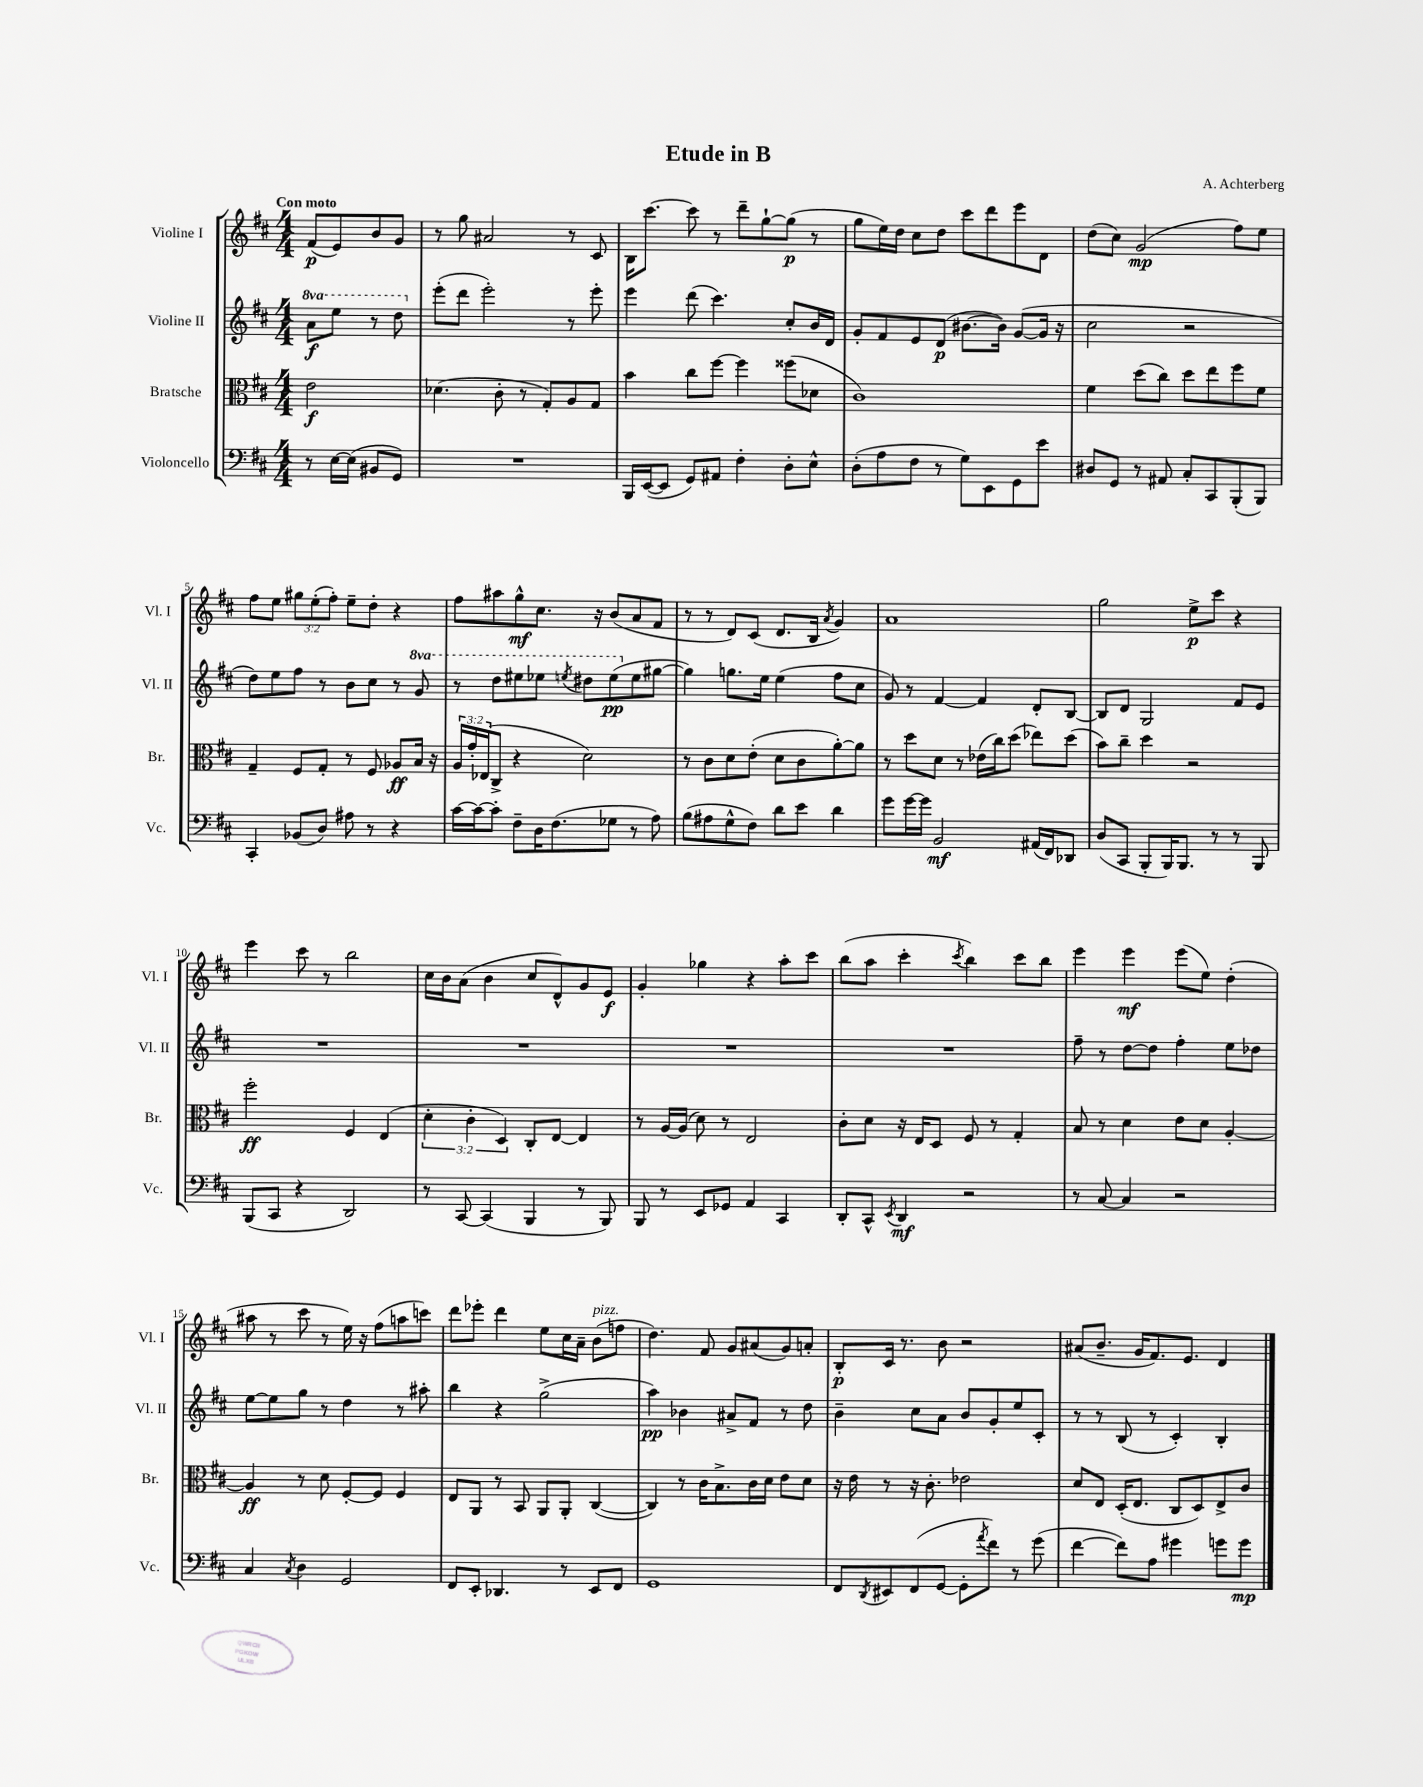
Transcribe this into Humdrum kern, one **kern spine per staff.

**kern	**kern	**kern	**kern
*staff4	*staff3	*staff2	*staff1
*clefF4	*clefC3	*clefG2	*clefG2
*k[f#c#]	*k[f#c#]	*k[f#c#]	*k[f#c#]
*M4/4	*M4/4	*M4/4	*M4/4
8r	2e\	8aa\L	(8f#/L
[16E\LL	.	8eee\J	8e/)
(16E\]JJ	.	.	.
8BB#/L	.	8r	8b/
8GG/J)	.	8ddd\	8g/J
=	=	=	=
1r	(4.d-\	(8eee'\L	8r
.	.	8ddd\J	8gg\
.	.	2eee'\)	2a#/
.	8c#'\	.	.
.	8r	.	.
.	8G'/L)	.	.
.	8A/	8r	8r
.	8G/J	8eee'\	8c#/
=	=	=	=
16BBB/LL	4b\	4eee\	16B\LK
([16EE/J	.	.	[8.ccc#\J
8EE/]J	.	.	.
8GG/L)	8cc#\L	(8ddd\	8ccc#\]
8AA#/J	[8ff#\J	4.ccc#\)	8r
4F#'\	4ff#\]	.	8ddd~\L
.	.	.	[8gg`\
8D'\L	(8ff##\L	8cc#'/L	(8gg\]J
8E^^\J	8d-\J	16b/L	8r
.	.	16d/JJ	.
=	=	=	=
(8D'\L	1c#)	8g'/L	8gg\L
8A\	.	8f#/	16ee\L)
.	.	.	16dd\JJ
8F#\J	.	8e/	8cc#\L
8r	.	(8d/J	8dd\J
8G\L)	.	[8.b#\L	8ccc#\L
8EE\	.	.	8ddd\
.	.	16b#\]Jk)	.
8GG\	.	([8g/L	8eee\
8e\J	.	16g/]Jk	8d\J
.	.	16r	.
=	=	=	=
8D#/L	4f#\	2cc#\	(8dd\L
8GG/J	.	.	8cc#\J)
8r	(8dd\L	.	(2g/
8AA#/	8cc#\J)	.	.
8C#'/L	8dd\L	2r	.
8CC#/	8ee\	.	.
(8BBB'/	8ff#\	.	8ff#\L)
8BBB/J)	8f#\J	.	8ee\J
=	=	=	=
4CC#'/	4G~/	8dd\L)	8ff#\L
.	.	8ee\	8ee\J
(8BB-/L	8F#/L	8ff#\J	12gg#\L
.	.	.	(12ee'\
8D/J)	8G'/J	8r	.
.	.	.	12ff#'\J)
8A#\	8r	8b\L	8ee~\L
8r	8F#/	8cc#\J	8dd'\J
4r	8A-/L	8r	4r
.	16B/Jk	8gg/	.
.	16r	.	.
=	=	=	=
[16c#\LL	24A/LL	8r	8ff#\L
.	24g'/	.	.
16c#\_J	.	.	.
.	(24E-/J	.	.
8c#'\]J	8C#^/J	8ddd\L	8aa#\
8F#~\L	4r	8eee#\	8gg^^\
16D\K	.	8eee-\J	8.cc#\J
(8.F#\	.	.	.
.	.	8qeee/	.
.	2d\)	8ddd#\L	.
.	.	.	16r
8G-\J	.	(8eee\	(8b/L
8r	.	8ee\	8a/
8A\)	.	[8gg#\J	8f#/J
=	=	=	=
(8B\L	8r	4gg#\])	8r
8A#\	8c#\L	.	8r
8G^^\	8d\	8.gg\L	8d/L)
8F#\J)	(8e'\J	.	(8c#/J
.	.	16ee\Jk	.
8d\L	8d\L	(4ee\	8.d/L
8e\J	8c#\	.	.
.	.	.	16B/Jk
.	.	.	8qa/
4d\	[8a'\)	8ff#\L	4g/)
.	8a\]J	8cc#\J	.
=	=	=	=
8g\L	8r	8g/)	1a
[16g\L	8dd\L	8r	.
16g\]JJ	.	.	.
2BB/	8d\J	[4f#/	.
.	8r	.	.
.	(16e-\LL	4f#/]	.
.	16cc#\J)	.	.
.	(8dd\J	.	.
(16AA#/LL	8ee-\L)	8d'/L	.
16FF#/J)	.	.	.
8DD-/J	(8dd\J	[8B/J	.
=	=	=	=
(8D/L	8b\L)	8B/]L	2gg\
8CC#/J	8cc#~\J	8d/J	.
8BBB'/L	4dd\	2G/	.
16BBB/K)	.	.	.
8.BBB/J	.	.	.
.	2r	.	8ee^\L
8r	.	.	8ccc#\J
8r	.	8f#/L	4r
8BBB/	.	8e/J	.
=	=	=	=
(8BBB/L	2ff#'\	1r	4eee\
8CC#/J	.	.	.
4r	.	.	8ccc#\
.	.	.	8r
2DD/)	4F#/	.	2bb\
.	(4E/	.	.
=	=	=	=
8r	6d'\	1r	16cc#\LL
.	.	.	16b\J
[8CC#/	.	.	(8a\J
.	6c#'\	.	.
(4CC#/]	.	.	4b\
.	6D/)	.	.
4BBB/	8C#'/L	.	8cc#/L
.	[8E/J	.	8d^^/)
8r	4E/]	.	8g/
8BBB/)	.	.	8e/J
=	=	=	=
8BBB/	8r	1r	4g'/
8r	[16A/LL	.	.
.	(16A/]JJ	.	.
8EE/L	8d\)	.	4gg-\
8GG-/J	8r	.	.
4AA/	2E/	.	4r
4CC#/	.	.	8aa'\L
.	.	.	8ccc#\J
=	=	=	=
8DD'/L	8c#'\L	1r	(8bb\L
8CC#^^/J	8d\J	.	8aa\J
8qEE/	.	.	.
4DD/	16r	.	4ccc#'\
.	16E/LK	.	.
.	8D/J	.	.
.	.	.	8qccc#/
2r	8F#/	.	4bb\)
.	8r	.	.
.	4G'/	.	8ccc#\L
.	.	.	8bb\J
=	=	=	=
8r	8B/	8ff#~\	4eee\
[8C#/	8r	8r	.
4C#/]	4d\	[8dd\L	4eee\
.	.	8dd\]J	.
2r	8e\L	4ff#'\	(8eee\L
.	8d\J	.	8ee\J)
.	[4A'/	8ee\L	(4dd'\
.	.	8dd-\J	.
=	=	=	=
4C#/	4A/]	[8ee\L	8aa#\
.	.	8ee\]	8r
8qC#/	.	.	.
4D\	8r	8gg\J	8ccc#\
.	8d\	8r	8r
2GG/	[8F#'/L	4dd\	16ee\)
.	.	.	16r
.	8F#/]J	.	(8ff#\L
.	4F#/	8r	8aa\
.	.	8aa#'\	8ccc\J)
=	=	=	=
8FF#/L	8E/L	4bb\	8ddd\L
8EE'/J	8AA/J	.	8eee-'\J
4.DD-/	8r	4r	4ddd\
.	8BB/	.	.
.	8AA/L	(2gg^\	8ee\L
8r	8AA'/J	.	16cc#\L
.	.	.	16a~\JJ
8EE/L	([4C#/	.	(8b\L
8FF#/J	.	.	8ff\J
=	=	=	=
1GG	4C#/])	4aa\)	4.dd\)
.	8r	4b-\	.
.	16c#\LK	.	8f#/
.	8.B^\	.	.
.	.	8a#^/L	8g/L
.	16c#\L	8f#/J	(8a#/
.	16d\JJ	.	.
.	8e\L	8r	8g/)
.	8d\J	8dd\	8a'/J
=	=	=	=
8FF#/L	16r	4b~\	8B'/L
.	16e\	.	.
8qDD/	.	.	.
8EE#/	8r	.	16c#/Jk
.	.	.	8.r
(8FF#/	16r	8cc#\L	.
.	8.c#'\	.	.
[8GG/J	.	8a\J	8b\
8GG'\]L	2e-\	8b/L	2r
8qa/	.	.	.
8f#\J)	.	8g'/	.
8r	.	8ee/	.
(8g\	.	8c#'/J	.
=	=	=	=
[4f#\	8d/L	8r	(8a#/L
.	8E/J	8r	8.b~/J
8f#\]L)	(16D'/LK	(8B/	.
.	8.E/J	.	16g/LK
8A\J	.	8r	8.f#/)
4g#\	8C#/L	4c#'/)	.
.	.	.	8.e/J
.	8D/)	.	.
8g\L	8E^/	4B'/	4d/
8g\J	8c#/J	.	.
==	==	==	==
*-	*-	*-	*-
